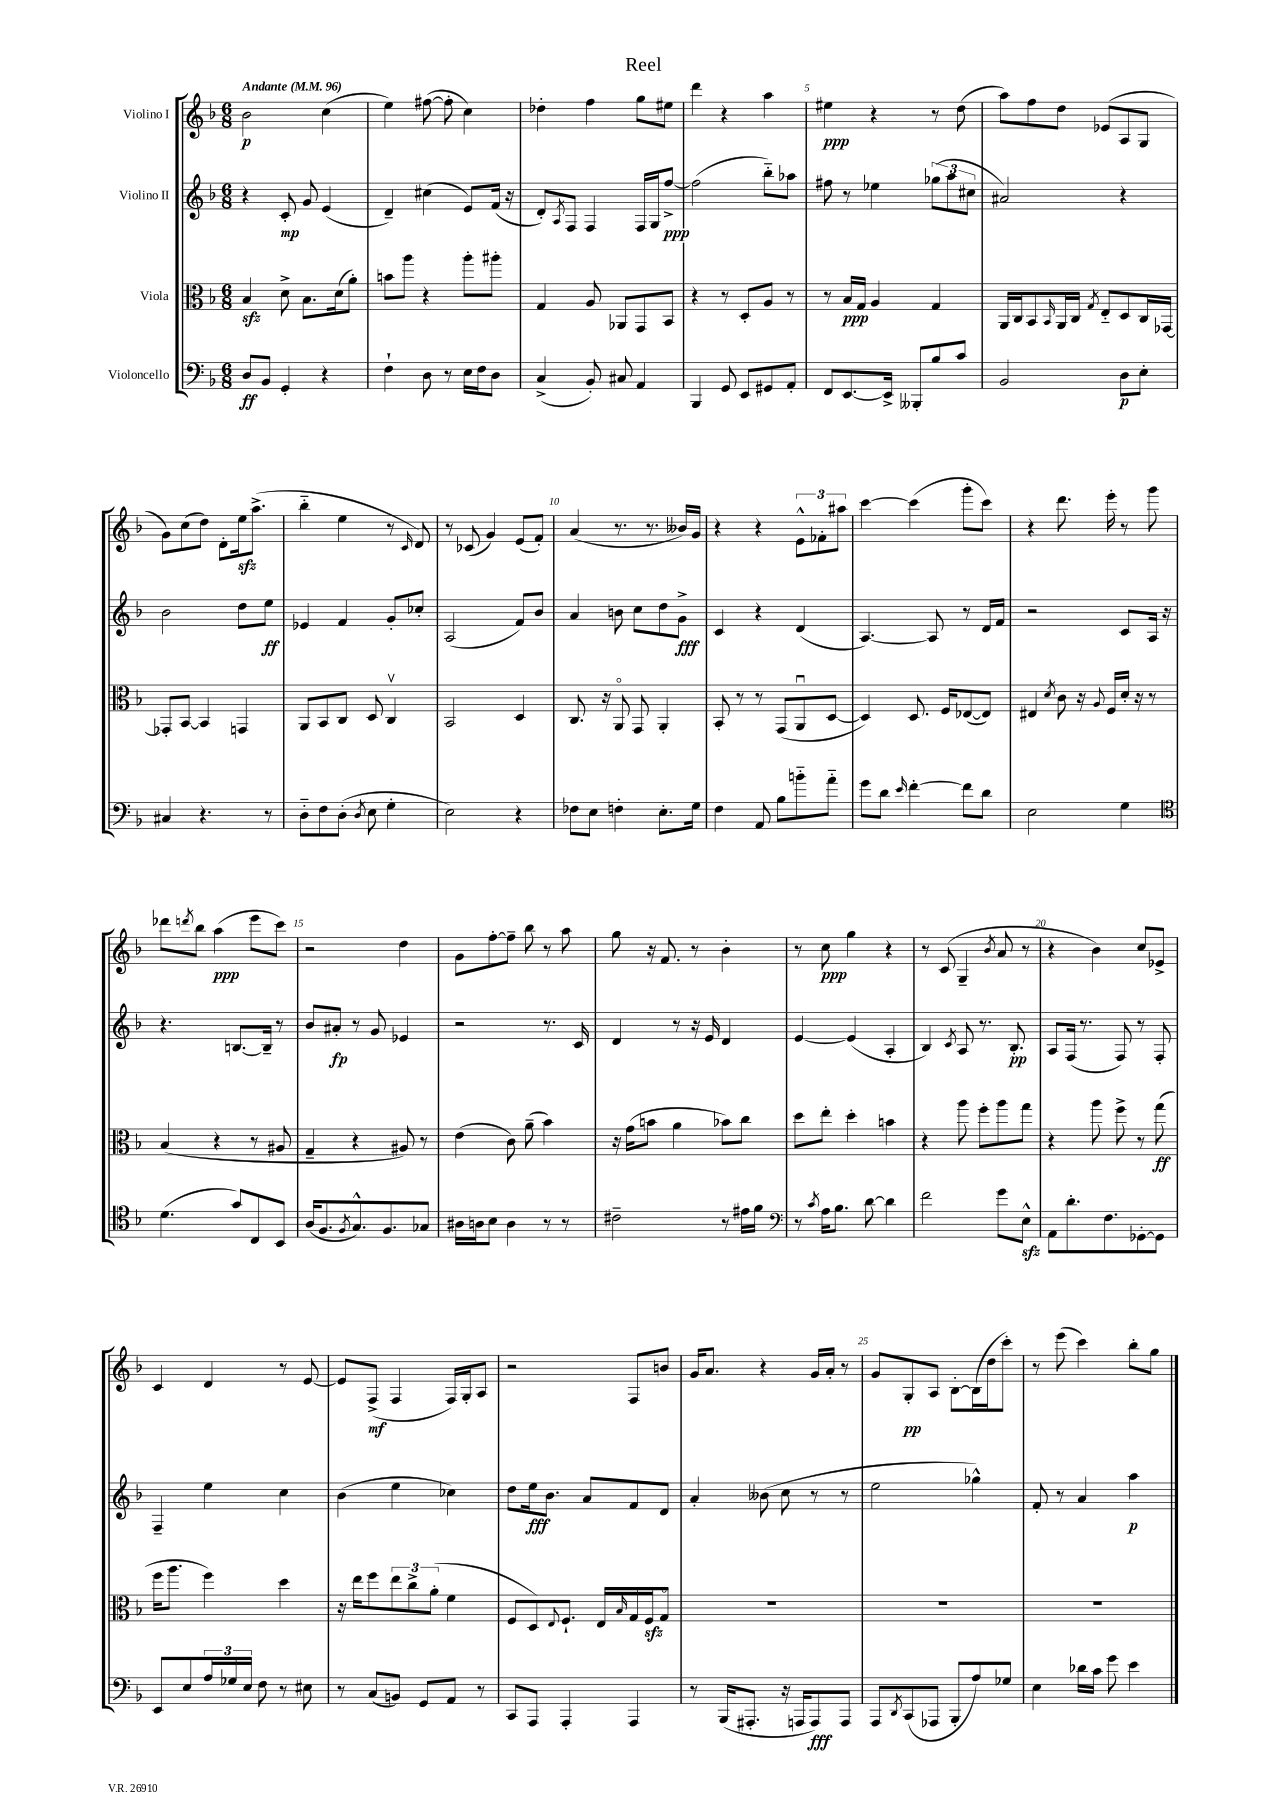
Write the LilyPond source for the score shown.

\header { title = "Reel" }
<<
\new StaffGroup <<
\new Staff = "s0" \with { instrumentName = "Violino I" } {
    \clef treble \key f \major \numericTimeSignature \time 6/8 \tempo "Andante" 4 = 96
    bes'2\p c''4( |
    e''4) fis''8~( fis''8-. c''4) |
    des''4-. f''4 g''8 eis''8 |
    d'''4 r4 a''4 |
    eis''4\ppp r4 r8 d''8( |
    a''8) f''8 d''8 ees'8( a8 g8 |
    g'8) c''8( d''8) d'8-. e''16\sfz a''8.->( |
    bes''4-_ e''4 r8 \grace { c'16 } d'8) |
    r8 ces'8( g'4) e'8( f'8-.) |
    a'4( r8. r8. beses'16) g'16 |
    r4 r4 \tuplet 3/2 { e'8-^ fes'8-. ais''8 } |
    c'''4~ c'''4( g'''8-. c'''8) |
    r4 d'''8. e'''16-. r8 g'''8 |
    des'''8 \acciaccatura { d'''8 } bes''8 a''4\ppp( e'''8 c'''8) |
    r2 d''4 |
    g'8 f''8~-. f''8-- bes''8 r8 a''8 |
    g''8 r16 f'8. r8 bes'4-. |
    r8 c''8\ppp g''4 r4 |
    r8 c'8( g4-- \acciaccatura { bes'8 } a'8 r8 |
    r4 bes'4) c''8 ees'8-> |
    c'4 d'4 r8 e'8~ |
    e'8 f8->\mf( f4 f16) g16-. a8 |
    r2 f8 b'8 |
    g'16 a'8. r4 g'16 a'16-. r8 |
    g'8 g8-.\pp a8 bes8~-. bes16( d''16 c'''8-.) |
    r8 e'''8( c'''4) bes''8-. g''8 \bar "|." |
}
\new Staff = "s1" \with { instrumentName = "Violino II" } {
    \clef treble \key f \major \numericTimeSignature \time 6/8
    r4 c'8-.\mp g'8 e'4( |
    d'4--) cis''4( e'8) f'16( r16 |
    d'8-.) \acciaccatura { a8 } f8 f4 f16 g16 f''8~->\ppp |
    f''2( bes''8-_) aes''8 |
    fis''8 r8 ees''4 \tuplet 3/2 { ges''8( a''8 cis''8 } |
    ais'2) r4 |
    bes'2 d''8 e''8\ff |
    ees'4 f'4 g'8-. ces''8-. |
    a2( f'8) bes'8 |
    a'4 b'8 c''8 d''8 g'8->\fff |
    c'4 r4 d'4( |
    a4.~) a8 r8 d'16 f'16 |
    r2 c'8 a16 r16 |
    r4. b8.~ b16-- r8 |
    bes'8 ais'8-.\fp r8 g'8 ees'4 |
    r2 r8. c'16 |
    d'4 r8 r16 e'16 d'4 |
    e'4~ e'4( a4-. |
    bes4) \acciaccatura { c'8 } a8 r8. bes8.-.\pp |
    a8 f16( r8. f8) r8 f8-. |
    f4-- e''4 c''4 |
    bes'4( e''4 ces''4) |
    d''8 e''16\fff bes'8. a'8 f'8 d'8 |
    a'4-. beses'8( c''8 r8 r8 |
    e''2 ges''4-^) |
    f'8-. r8 a'4 a''4\p \bar "|." |
}
\new Staff = "s2" \with { instrumentName = "Viola" } {
    \clef alto \key f \major \numericTimeSignature \time 6/8
    bes4\sfz d'8-> bes8. d'16( a'8-.) |
    b'8 a''8 r4 a''8-. ais''8-. |
    g4 a8 aes,8 g,8 bes,8 |
    r4 r8 d8-. a8 r8 |
    r8 bes16\ppp g16 a4 g4 |
    a,16 c16 bes,8 \grace { bes,16 } a,16 c16 \acciaccatura { g8 } e8-_ d8 c16 ges,16~ |
    ges,8-. bes,8~ bes,4 g,4 |
    a,8 bes,8 c8 d8 c4\upbow |
    bes,2 d4 |
    c8. r16 a,8\flageolet g,8 a,4-. |
    bes,8-. r8 r8 g,8( a,8\downbow d8~ |
    d4) d8. f16 ees8~( ees8) |
    eis4 \acciaccatura { d'8 } c'8 r16 \appoggiatura { a8 } f16 d'16-. r16 r8 |
    bes4( r4 r8 ais8 |
    g4-- r4 ais8) r8 |
    e'4( c'8) a'8--( bes'4) |
    r16 g'16( b'8 a'4 bes'8) c''8 |
    d''8 e''8-. d''4-. b'4 |
    r4 a''8 f''8-. a''8 g''8 |
    r4 a''8 f''8-> r8 g''8\ff( |
    f''16 a''8. f''4) d''4 |
    r16 e''16 f''8 \tuplet 3/2 { e''8 c''8-> a'8-.( } f'4 |
    f8 d8) \appoggiatura { e8 } f8.-! e16 \grace { bes16 } g16 f16\sfz g8\flageolet |
    R2. |
    R2. |
    R2. \bar "|." |
}
\new Staff = "s3" \with { instrumentName = "Violoncello" } {
    \clef bass \key f \major \numericTimeSignature \time 6/8
    d8\ff bes,8 g,4-. r4 |
    f4-! d8 r8 e16 f16 d8 |
    c4->( bes,8-.) cis8 a,4 |
    bes,,4 g,8 e,8 gis,8 a,8-. |
    f,8 e,8.~ e,16-> beses,,8-. bes8 c'8 |
    bes,2 d8\p e8-. |
    cis4 r4. r8 |
    d8-_ f8 d8-.( \acciaccatura { d8 } e8 g4-. |
    e2) r4 |
    fes8 e8 f4-. e8.-. g16 |
    f4 a,8 bes8 b'8-_ a'8-_ |
    g'8 d'8 \grace { e'16 } f'4~-. f'8 d'8 |
    e2 g4 |
    \clef tenor d'4.( g'8) c8 bes,8 |
    a16( f8. \acciaccatura { f8 } g8.-^) f8. ges8 |
    ais16 a16 bes8 a4 r8 r8 |
    cis'2-- r8 eis'16 f'16 |
    \clef bass r8 \acciaccatura { c'8 } a16 bes8. d'8~ d'4 |
    f'2 g'8 e8-^\sfz |
    a,8 d'8.-. f8. ges,8~-. ges,8 |
    e,8 e8 \tuplet 3/2 { a16 ges16 e16 } f8 r8 eis8 |
    r8 c8( b,8) g,8 a,8 r8 |
    c,8 a,,8 a,,4-. a,,4 |
    r8 bes,,16( ais,,8.-. r16 a,,16 a,,8\fff) a,,8 |
    a,,8 \acciaccatura { d,8 } c,8( aes,,8 bes,,8-. a8) ges8 |
    e4 des'16 c'16 g'8 e'4 \bar "|." |
}
>>
>>
\layout { \context { \Score \override BarNumber.break-visibility = ##(#f #t #t) barNumberVisibility = #(every-nth-bar-number-visible 5) } }
